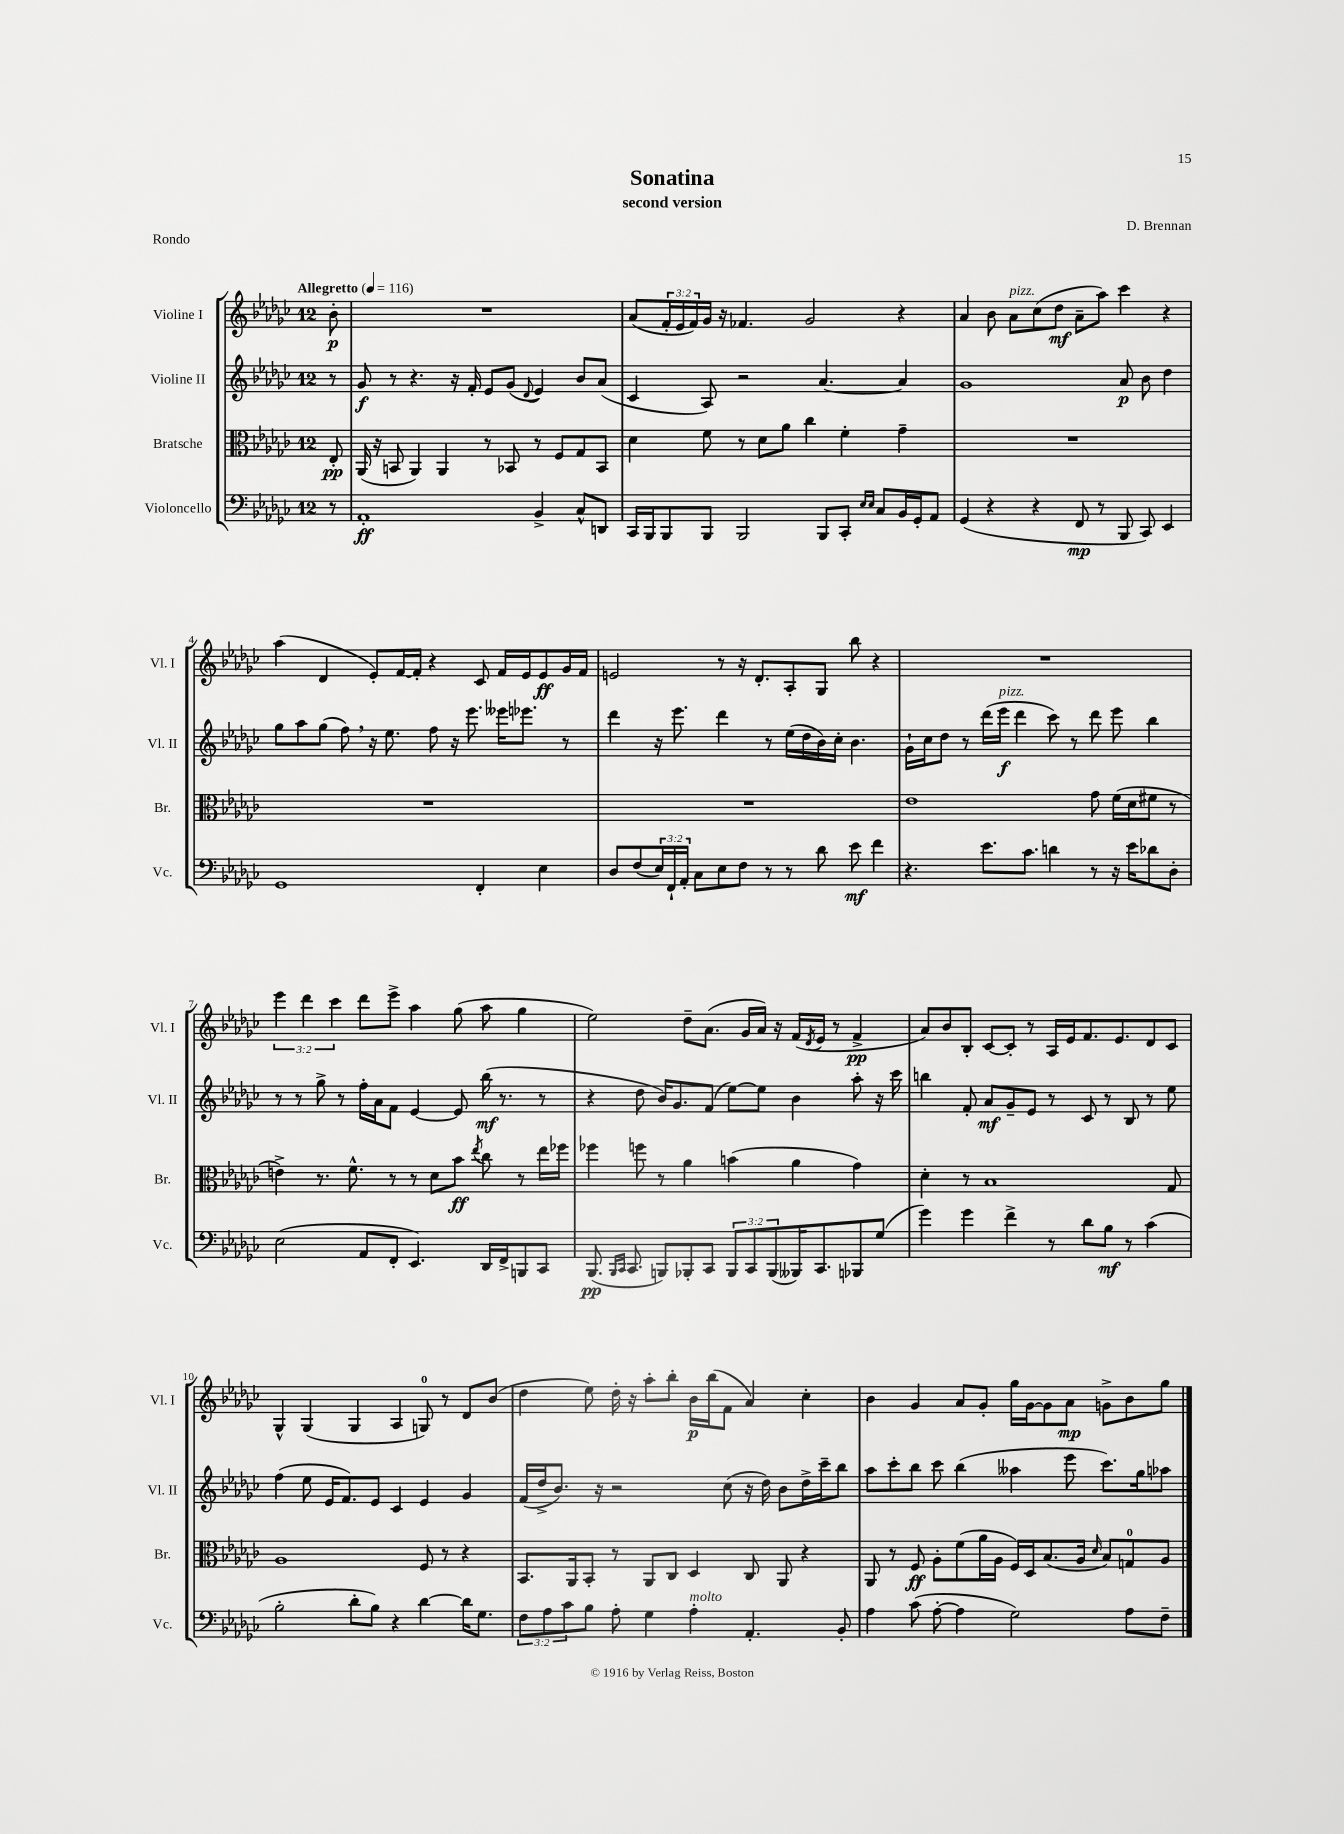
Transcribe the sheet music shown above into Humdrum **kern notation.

**kern	**dynam	**kern	**dynam	**kern	**dynam	**kern	**dynam
*part4	*part4	*part3	*part3	*part2	*part2	*part1	*part1
*staff4	*staff4	*staff3	*staff3	*staff2	*staff2	*staff1	*staff1
*I"Violoncello	*	*I"Bratsche	*	*I"Violine II	*	*I"Violine I	*
*I'Vc.	*	*I'Br.	*	*I'Vl. II	*	*I'Vl. I	*
*clefF4	*	*clefC3	*	*clefG2	*	*clefG2	*
*k[b-e-a-d-g-c-]	*	*k[b-e-a-d-g-c-]	*	*k[b-e-a-d-g-c-]	*	*k[b-e-a-d-g-c-]	*
*M12/8	*	*M12/8	*	*M12/8	*	*M12/8	*
*MM116	*	*MM116	*	*MM116	*	*MM116	*
=	=	=	=	=	=	=	=
!	!	!	!	!	!	!LO:TX:a:B:t=Allegretto	!
8r	.	8E-'/	pp	8r	.	8b-'\	p
=1	=1	=1	=1	=1	=1	=1	=1
1AA-'	ff	(16AA-/	.	8g-/	f	1.r	.
.	.	16r	.	.	.	.	.
.	.	8BBn/	.	8r	.	.	.
.	.	4AA-/)	.	4.r	.	.	.
.	.	4AA-/	.	.	.	.	.
.	.	.	.	16r	.	.	.
.	.	.	.	16f'/	.	.	.
.	.	8r	.	8e-/L	.	.	.
.	.	8BB-X/	.	(8g-/J	.	.	.
.	.	.	.	8qqd-/	.	.	.
4BB-^/	.	8r	.	4e-/)	.	.	.
.	.	8F/L	.	.	.	.	.
8C-^^/L	.	8G-/	.	8b-/L	.	.	.
8DDn/J	.	8BB-/J	.	(8a-/J	.	.	.
=2	=2	=2	=2	=2	=2	=2	=2
16CC-/LL	.	4d-\	.	4c-/	.	(8a-/L	.
16BBB-/J	.	.	.	.	.	.	.
8BBB-/	.	.	.	.	.	24f'/L	.
.	.	.	.	.	.	24e-/	.
.	.	.	.	.	.	24f/)	.
8BBB-/J	.	8f\	.	8A-/)	.	16g-/JJ	.
.	.	.	.	.	.	16r	.
2BBB-/	.	8r	.	2r	.	4.f-X/	.
.	.	8d-\L	.	.	.	.	.
.	.	8a-\J	.	.	.	.	.
.	.	4cc-\	.	.	.	2g-/	.
8BBB-/L	.	.	.	[4.a-/	.	.	.
8CC-'/J	.	4f'\	.	.	.	.	.
16qqE-/LL	.	.	.	.	.	.	.
16qqE-/JJ	.	.	.	.	.	.	.
8C-/L	.	.	.	.	.	.	.
16BB-/L	.	4g-~\	.	4a-/]	.	4r	.
16GG-'/J	.	.	.	.	.	.	.
8AA-/J	.	.	.	.	.	.	.
=3	=3	=3	=3	=3	=3	=3	=3
(4GG-/	.	1.r	.	1g-	.	4a-/	.
4r	.	.	.	.	.	8b-\	.
!	!	!	!	!	!	!LO:TX:a:i:t=pizz.	!
.	.	.	.	.	.	8a-\L	.
4r	.	.	.	.	.	(8cc-\	.
.	.	.	.	.	.	8dd-\J	mf
8FF/	mp	.	.	.	.	8a-~\L	.
8r	.	.	.	.	.	8aa-\J)	.
8BBB-/	.	.	.	8a-/	p	4ccc-\	.
8CC-/)	.	.	.	8b-\	.	.	.
4EE-/	.	.	.	4dd-\	.	4r	.
!!LO:LB:g=z
=4	=4	=4	=4	=4	=4	=4	=4
1GG-	.	1.r	.	8gg-\L	.	(4aa-\	.
.	.	.	.	8aa-\	.	.	.
.	.	.	.	(8gg-\J	.	4d-/	.
.	.	.	.	8ff,\)	.	.	.
.	.	.	.	16r	.	8e-'/L)	.
.	.	.	.	8.ee-\	.	.	.
.	.	.	.	.	.	[16f/L	.
.	.	.	.	.	.	16f'/JJ]	.
.	.	.	.	8ff\	.	4r	.
.	.	.	.	16r	.	.	.
.	.	.	.	8.eee-\	.	.	.
4FF'/	.	.	.	.	.	8c-/	.
.	.	.	.	16eee--X\KL	.	16f/LL	.
.	.	.	.	8.eee-X\J	.	16e-/J	.
4E-\	.	.	.	.	.	8e-/	ff
.	.	.	.	8r	.	16g-/L	.
.	.	.	.	.	.	16f/JJ	.
=5	=5	=5	=5	=5	=5	=5	=5
8D-/L	.	1.r	.	4ddd-\	.	2en/	.
(8F/	.	.	.	.	.	.	.
24E-/L)	.	.	.	16r	.	.	.
24FF`/	.	.	.	.	.	.	.
.	.	.	.	8.eee-\	.	.	.
24AA-'/JJ	.	.	.	.	.	.	.
8C-\L	.	.	.	.	.	.	.
8E-\	.	.	.	4ddd-\	.	8r	.
8F\J	.	.	.	.	.	16r	.
.	.	.	.	.	.	8.d-'/L	.
8r	.	.	.	8r	.	.	.
8r	.	.	.	(16ee-\LL	.	8A-'/	.
.	.	.	.	16dd-\	.	.	.
8d-\	.	.	.	16b-\)	.	8G-/J	.
.	.	.	.	16cc-'\JJ	.	.	.
8e-\	mf	.	.	4.b-\	.	8bb-\	.
4f\	.	.	.	.	.	4r	.
=6	=6	=6	=6	=6	=6	=6	=6
4.r	.	1e-	.	16g-`\LL	.	1.r	.
.	.	.	.	16cc-\J	.	.	.
.	.	.	.	8dd-\J	.	.	.
.	.	.	.	8r	.	.	.
8.e-\L	.	.	.	(16ddd-\LL	.	.	.
!	!	!	!	!LO:TX:a:i:t=pizz.	!	!	!
.	.	.	.	16eee-\JJ	f	.	.
.	.	.	.	4ddd-\	.	.	.
8.c-\J	.	.	.	.	.	.	.
4dn\	.	.	.	8ccc-\)	.	.	.
.	.	.	.	8r	.	.	.
8r	.	8g-\	.	8ddd-\	.	.	.
16r	.	(16f\LL	.	8eee-\	.	.	.
16e-\KL	.	16d-\J	.	.	.	.	.
8d-X\	.	8f#X\J	.	4bb-\	.	.	.
8D-'\J	.	8r	.	.	.	.	.
!!LO:LB:g=z
=7	=7	=7	=7	=7	=7	=7	=7
(2E-\	.	4en^\)	.	8r	.	6eee-\	.
.	.	.	.	8r	.	.	.
.	.	.	.	.	.	6ddd-\	.
.	.	8.r	.	8gg-^\	.	.	.
.	.	.	.	.	.	6ccc-\	.
.	.	.	.	8r	.	.	.
.	.	8.f^^\	.	.	.	.	.
8AA-/L	.	.	.	16ff'\LL	.	8ddd-\L	.
.	.	.	.	16a-\J	.	.	.
8FF'/J	.	8r	.	8f\J	.	8eee-^\J	.
4.EE-/)	.	8r	.	[4e-/	.	4aa-\	.
.	.	8d-\L	.	.	.	.	.
.	.	8b-\J	ff	8e-/]	.	(8gg-\	.
.	.	8qee-/	.	.	.	.	.
16DD-/LL	.	8cc-\	.	(16bb-\	mf	8aa-\	.
16FF^/J	.	.	.	8.r	.	.	.
8BBBn/	.	8r	.	.	.	4gg-\	.
8CC-/J	.	16ee-\LL	.	8r	.	.	.
.	.	16ff-X\JJ	.	.	.	.	.
=8	=8	=8	=8	=8	=8	=8	=8
(8.BBB-/	pp	4ff-X\	.	4r	.	2ee-\)	.
16qqBBB-/LL	.	.	.	.	.	.	.
16qqCC-/JJ	.	.	.	.	.	.	.
8.CC-/	.	.	.	.	.	.	.
.	.	8ffn\	.	8dd-\	.	.	.
8BBBn/L)	.	8r	.	16b-/KL)	.	.	.
.	.	.	.	8.g-/	.	.	.
8BBB-X'/	.	4a-\	.	.	.	8dd-~\L	.
8CC-/J	.	.	.	(8f/J	.	(8.a-\J	.
12BBB-/L	.	(4bn\	.	[8ee-\L)	.	.	.
.	.	.	.	.	.	16g-/LL	.
12CC-/	.	.	.	.	.	.	.
.	.	.	.	8ee-\J]	.	16a-/JJ)	.
(12BBB-/	.	.	.	.	.	.	.
.	.	.	.	.	.	16r	.
16BBB--X/K)	.	4a-\	.	4b-\	.	(16f/LL	.
.	.	.	.	.	.	8qd-/	.
8.CC-/	.	.	.	.	.	16e-/JJ	.
.	.	.	.	.	.	8r	.
8BBB-X/	.	4g-\)	.	8aa-'\	.	4f^/	pp
(8G-/J	.	.	.	16r	.	.	.
.	.	.	.	16ccc-\	.	.	.
=9	=9	=9	=9	=9	=9	=9	=9
4g-\)	.	4d-'\	.	4bbn\	.	8a-/L)	.
.	.	.	.	.	.	8b-/	.
4g-\	.	8r	.	8f'/	.	8B-'/J	.
.	.	1B-	.	8a-/L	mf	[8c-/L	.
4f^\	.	.	.	8g-~/	.	8c-'/J]	.
.	.	.	.	8e-/J	.	8r	.
8r	.	.	.	8r	.	16A-/LL	.
.	.	.	.	.	.	16e-/J	.
8d-\L	.	.	.	8c-/	.	8.f/	.
8B-\J	mf	.	.	8r	.	.	.
.	.	.	.	.	.	8.e-/	.
8r	.	.	.	8B-/	.	.	.
(4c-\	.	.	.	8r	.	8d-/	.
.	.	8G-/	.	8ee-\	.	8c-/J	.
!!LO:LB:g=z
=10	=10	=10	=10	=10	=10	=10	=10
2B-'\	.	1A-	.	(4ff\	.	4G-^^/	.
.	.	.	.	8ee-\	.	(4G-/	.
.	.	.	.	16e-/KL	.	.	.
.	.	.	.	8.f/)	.	.	.
8d-'\L	.	.	.	.	.	4G-/	.
8B-\J)	.	.	.	8e-/J	.	.	.
4r	.	.	.	4c-/	.	4A-/	.
[4d-\	.	8F/	.	4e-/	.	8Gn/)	.
.	.	8r	.	.	.	8r	.
16d-\KL]	.	4r	.	4g-/	.	8d-/L	.
8.G-\J	.	.	.	.	.	.	.
.	.	.	.	.	.	(8b-/J	.
=11	=11	=11	=11	=11	=11	=11	=11
12F\L	.	8.BB-/L	.	(16f/LL	.	4dd-\	.
.	.	.	.	16dd-^/J	.	.	.
12A-\	.	.	.	.	.	.	.
.	.	.	.	8.b-/J)	.	.	.
12c-\	.	.	.	.	.	.	.
.	.	16AA-/k	.	.	.	.	.
8B-\J	.	8BB-'/J	.	.	.	8ee-\)	.
.	.	.	.	16r	.	.	.
8A-'\	.	8r	.	2r	.	16dd-'\	.
.	.	.	.	.	.	16r	.
4G-\	.	8AA-/L	.	.	.	8aa-'\L	.
.	.	8C-/J	.	.	.	8bb-'\J	.
!LO:TX:a:i:t=molto	!	!	!	!	!	!	!
4A-'\	.	4D-/	.	.	.	16b-\LL	p
.	.	.	.	.	.	(16bb-\J	.
.	.	.	.	(8cc-\	.	8f\J	.
4.AA-'/	.	8C-/	.	16r	.	4a-/)	.
.	.	.	.	16dd-\)	.	.	.
.	.	8AA-/	.	8b-\L	.	.	.
.	.	4r	.	16dd-^\L	.	4cc-'\	.
.	.	.	.	16ccc-~\J	.	.	.
8BB-'/	.	.	.	8bb-\J	.	.	.
=12	=12	=12	=12	=12	=12	=12	=12
4A-\	.	8AA-/	.	8aa-\L	.	4b-\	.
.	.	8r	.	8ccc-'\	.	.	.
(8c-\	.	8F/	ff	8bb-\J	.	4g-/	.
[8A-'\	.	8A-'\L	.	8ccc-\	.	.	.
4A-\]	.	(8f\	.	(4bb-\	.	8a-/L	.
.	.	16a-\L	.	.	.	8g-'/J	.
.	.	16A-\JJ	.	.	.	.	.
2G-\)	.	16F/LL)	.	4aa--X\	.	16gg-\LL	.
.	.	16D-/J	.	.	.	[16g-\J	.
.	.	(8.B-/	.	.	.	8g-\]	.
.	.	.	.	8eee-\	.	8a-\J	mp
.	.	16A-/Jk	.	.	.	.	.
.	.	16qqd-/	.	.	.	.	.
.	.	8B-/L)	.	8.ccc-\L)	.	8gn^\L	.
8A-\L	.	8Gn/	.	.	.	8b-\	.
.	.	.	.	16gg-\k	.	.	.
8F~\J	.	8A-/J	.	8aa-X\J	.	8gg-\J	.
==	==	==	==	==	==	==	==
*-	*-	*-	*-	*-	*-	*-	*-
